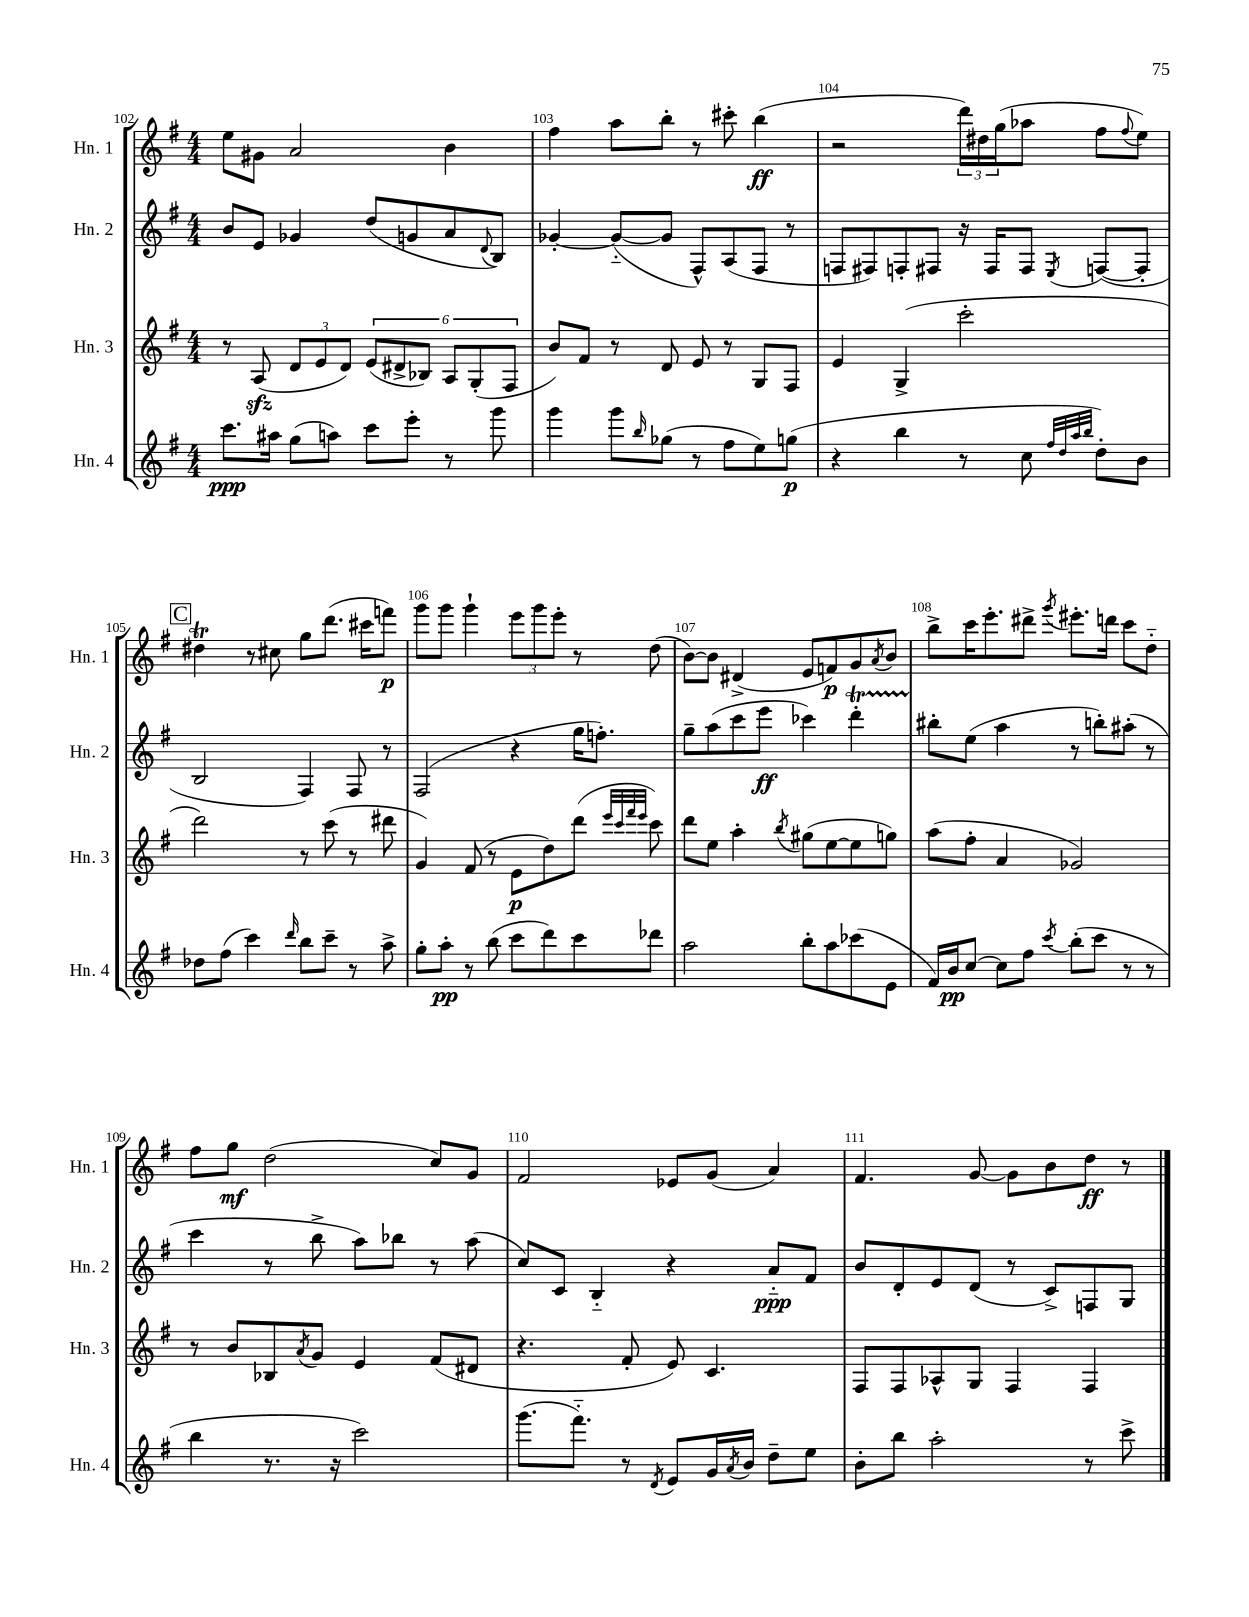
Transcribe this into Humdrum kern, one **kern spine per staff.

**kern	**kern	**kern	**kern
*staff4	*staff3	*staff2	*staff1
*clefG2	*clefG2	*clefG2	*clefG2
*k[f#]	*k[f#]	*k[f#]	*k[f#]
*M4/4	*M4/4	*M4/4	*M4/4
8.ccc\L	8r	8b/L	8ee\L
.	(8A/	8e/J	8g#\J
16aa#\Jk	.	.	.
(8gg\L	12d/L	4g-/	2a/
.	12e/	.	.
8aa\J)	.	.	.
.	12d/J)	.	.
8ccc\L	(12e/L	(8dd/L	.
.	12d#^/	.	.
8eee'\J	.	8g/	.
.	12B-/J)	.	.
8r	12A/L	8a/	4b\
.	(12G'/	.	.
.	.	8qqd/	.
8ggg\	.	8B/J)	.
.	12F#/J	.	.
=	=	=	=
4ggg\	8b/L)	[4g-'/	4ff#\
.	8f#/J	.	.
8ggg\L	8r	(8g-'~/_L	8aa\L
16qqbb/	.	.	.
(8gg-\J	8d/	8g-/]J	8bb'\J
8r	8e/	8F#^^/L)	8r
8ff#\L	8r	(8A/	8ccc#'\
8ee\)	8G/L	8F#/J	(4bb\
(8gg\J	8F#/J	8r	.
=	=	=	=
4r	4e/	8F/L	2r
.	.	8F#/)	.
4bb\	(4G^/	8F'/	.
.	.	8F#/J	.
8r	2ccc'\	16r	24ddd\LL)
.	.	.	24dd#\
.	.	16F#/LK	.
.	.	.	(24gg\J
8cc\	.	8F#/J	8aa-\J
32qqff#/LLL	.	.	.
32qqdd/	.	.	.
32qqaa/	.	.	.
32qqbb/JJJ	.	8qE/	.
8dd'\L)	.	([8F/L	8ff#\L
.	.	.	8qqff#/
8b\J	.	8F'/]J	8ee\J)
=	=	=	=
8dd-\L	2ddd\)	2B/	4dd#\
(8ff#\J	.	.	.
4ccc\)	.	.	8r
.	.	.	8cc#\
16qqddd/	.	.	.
8bb\L	8r	4F#/)	8gg\L
8ccc~\J	(8ccc\	.	(8.ddd\J
8r	8r	8F#/	.
.	.	.	16ccc#\LK
8aa^\	8ddd#\	8r	8fff\J)
=	=	=	=
8gg'\L	4g/)	(2F#/	8ggg\L
8aa'\J	.	.	8ggg\J
8r	(8f#/	.	4ggg`\
(8bb\	8r	.	.
8ccc\L	8e\L	4r	12eee\L
.	.	.	12ggg\
8ddd\)	8dd\)	.	.
.	.	.	12eee'\J
8ccc\	(8ddd\J	16gg\LK	8r
.	.	8.ff'\J)	.
.	32qqeee/LLL	.	.
.	32qqccc/	.	.
.	32qqfff#/	.	.
.	32qqeee/JJJ	.	.
8ddd-\J	8ccc\)	.	(8dd\
=	=	=	=
2aa\	8ddd\L	8gg~\L	[8b\L)
.	8ee\J	(8aa\	8b\]J
.	4aa'\	8ccc\	(4d#^/
.	.	8eee\J	.
.	8qbb/	.	.
8bb'\L	(8gg#\L	4ccc-\)	8e/L
8aa\	[8ee\	.	8f/)
(8ccc-\	8ee\]	4ddd'\	8g/
.	.	.	8qa/
8e\J	8gg\J)	.	8b/J
=	=	=	=
16f#/LL)	(8aa\L	8bb#'\L	8bb^\L
16b/J	.	.	.
[8cc/J	8ff#'\J	(8ee\J	16ccc\K
.	.	.	8.eee'\
8cc\]L	4a/	4aa\	.
8ff#\J	.	.	8ddd#^\J
8qccc/	.	.	8qggg/
(8bb'\L	2g-/)	8r	8.eee#'\L
8ccc\J	.	8bb'\L)	.
.	.	.	16ddd\Jk
8r	.	(8aa#'\J	8ccc\L
8r	.	8r	8dd'~\J
=	=	=	=
4bb\	8r	4ccc\	8ff#\L
.	8b/L	.	8gg\J
8.r	8B-/	8r	(2dd\
.	8qa/	.	.
.	8g/J	8bb^\	.
16r	.	.	.
2ccc\)	4e/	8aa\L)	.
.	.	8bb-\J	.
.	(8f#/L	8r	8cc/L)
.	8d#/J	(8aa\	8g/J
=	=	=	=
(8.ggg\L	4.r	8cc/L)	2f#/
.	.	8c/J	.
8.fff#'~\J)	.	.	.
.	.	4B'~/	.
8r	8f#'/	.	.
8qd/	.	.	.
8e/L	8e/)	4r	8e-/L
16g/L	4.c/	.	(8g/J
8qa/	.	.	.
16b/JJ	.	.	.
8dd~\L	.	8a'~/L	4a/)
8ee\J	.	8f#/J	.
=	=	=	=
8b'\L	8F#/L	8b/L	4.f#/
8bb\J	8F#/	8d'/	.
2aa'\	8A-^^/	8e/	.
.	8G/J	(8d/J	[8g/
.	4F#/	8r	8g\]L
.	.	8c^/L)	8b\
8r	4F#/	8F/	8dd\J
8ccc^\	.	8G/J	8r
==	==	==	==
*-	*-	*-	*-
